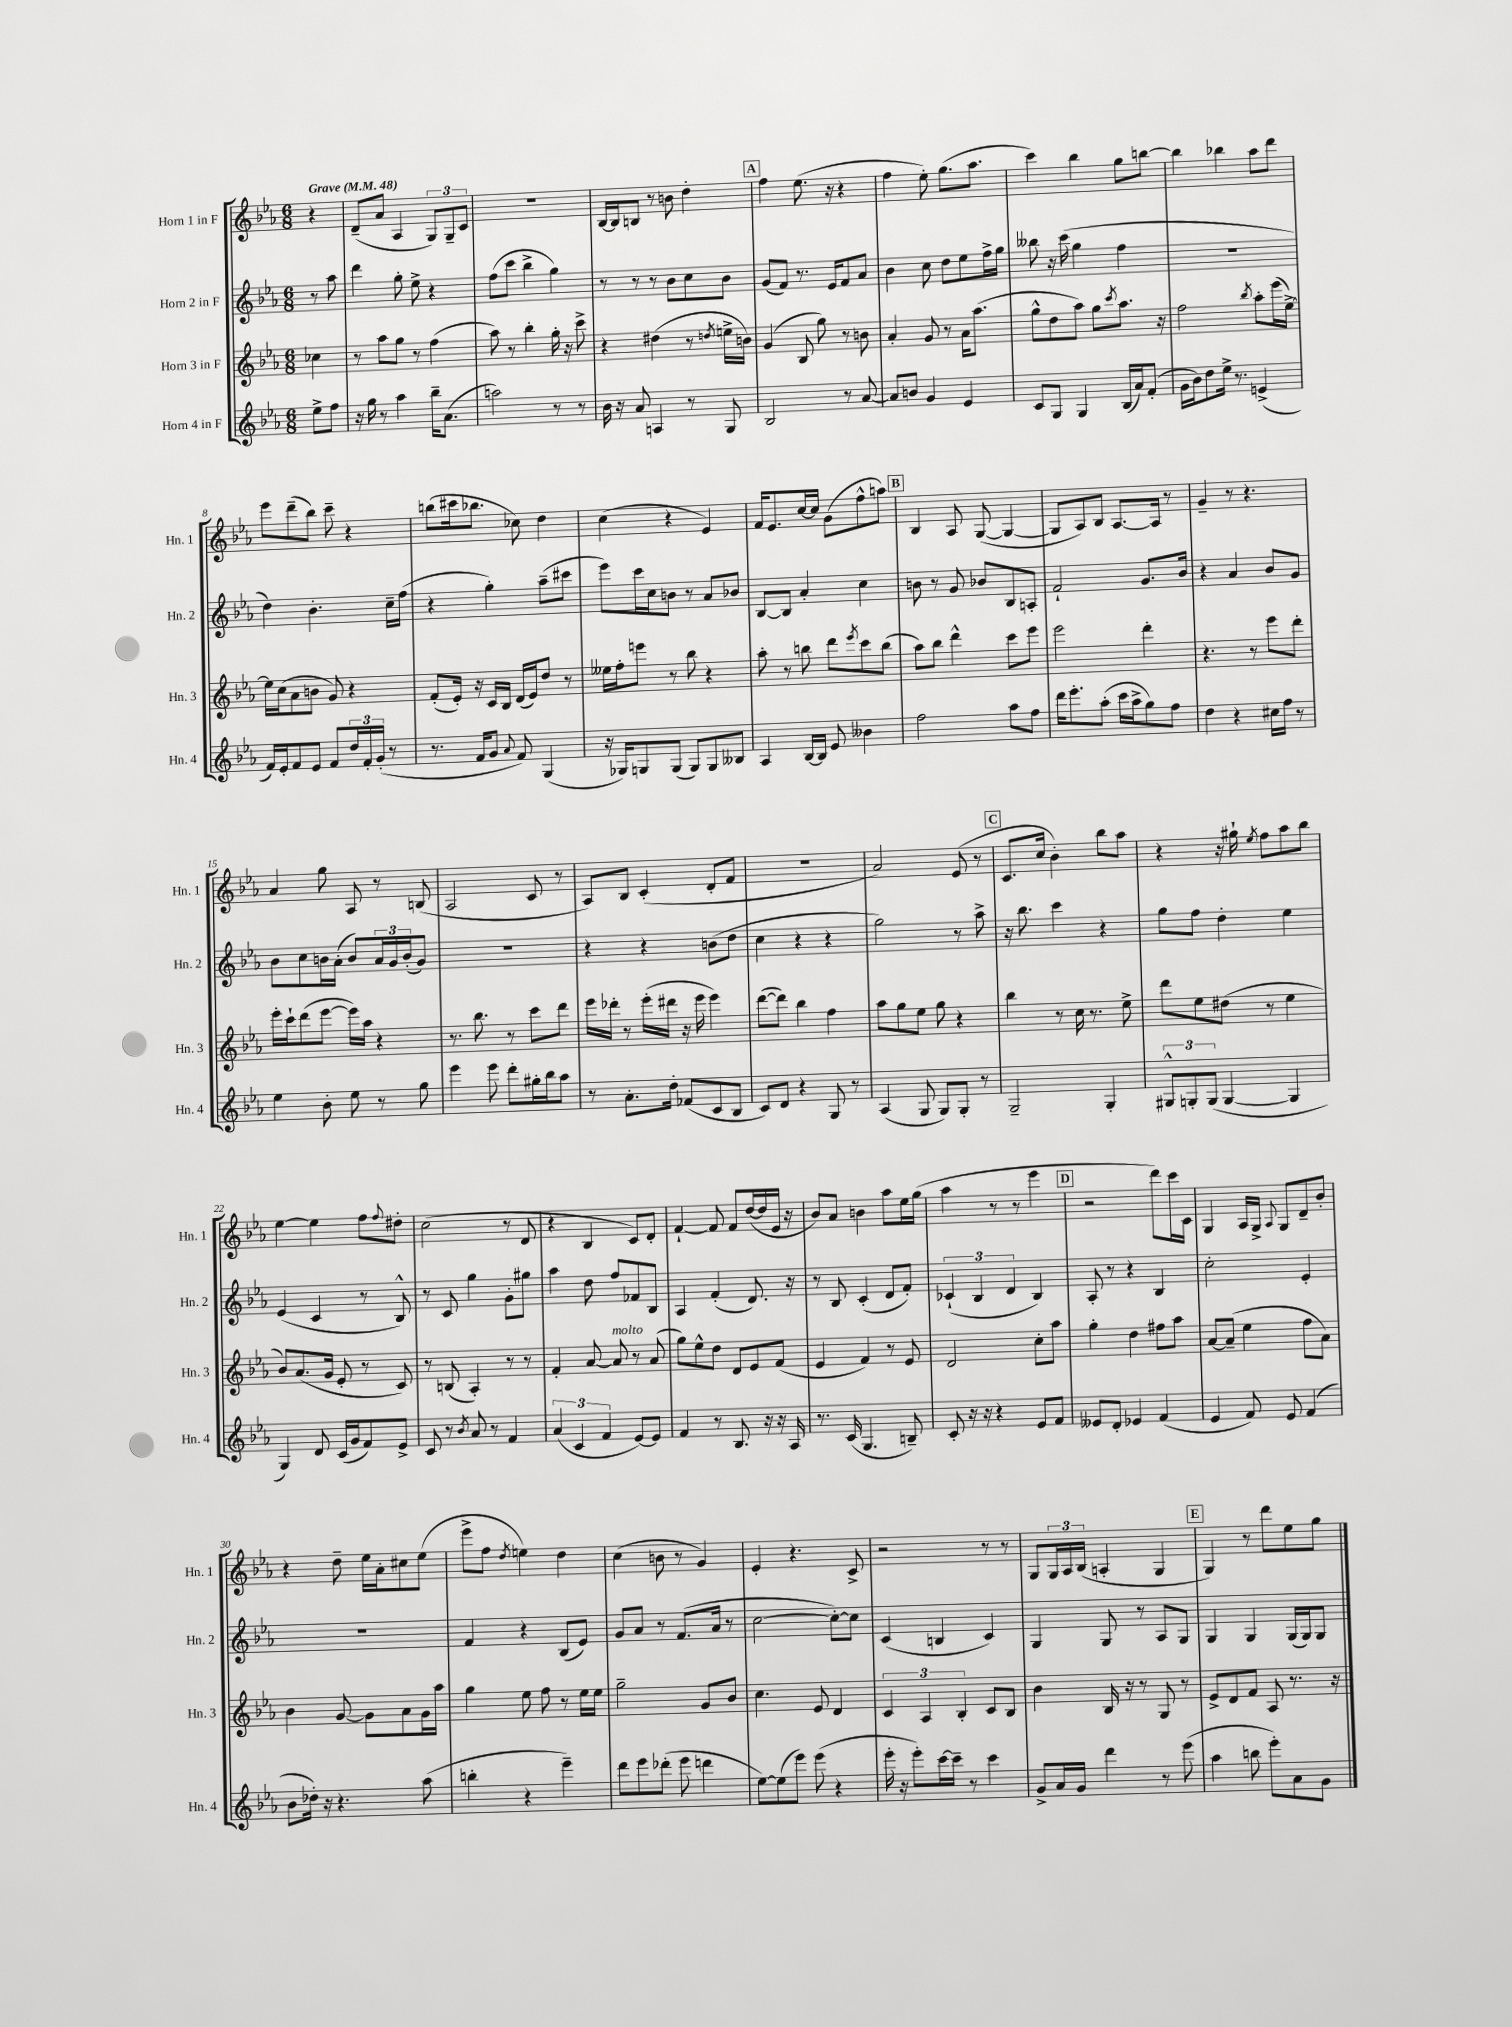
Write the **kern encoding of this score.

**kern	**kern	**kern	**kern
*staff4	*staff3	*staff2	*staff1
*clefG2	*clefG2	*clefG2	*clefG2
*k[b-e-a-]	*k[b-e-a-]	*k[b-e-a-]	*k[b-e-a-]
*M6/8	*M6/8	*M6/8	*M6/8
*MM48	*MM48	*MM48	*MM48
8ee-^	4cc-	8r	4r
8ff	.	8aa-	.
=	=	=	=
16r	8r	4ddd	(8d~
16gg	.	.	.
8r	8aa-	.	8a-
4aa-	8gg	8gg'	4A-
.	8r	8ee-^	.
16bb-~	(4ff	4r	12G)
(8.a-	.	.	.
.	.	.	12G~
.	.	.	12c
=	=	=	=
2aa)	8aa-)	(8ff	2.r
.	8r	8ccc	.
.	4bb-'	4bb-^	.
8r	16gg'	4gg)	.
.	16r	.	.
8r	8ccc^	.	.
=	=	=	=
16b-	4r	8r	[16B-
16r	.	.	16B-]
8a-	.	8r	8B
4A	(4dd#	8r	8r
.	.	8b-	8b
8r	8r	8cc	4dd'
.	8qdd	.	.
8G	16ee^	8b-	.
.	16b)	.	.
=	=	=	=
2B-	(4g	(8g	4ff
.	.	8f)	.
.	8B-	8.r	(8.ee-
.	8gg)	.	.
.	.	16e-	16r
8r	8r	8f	4r
[8a-	8b	8a-	.
=	=	=	=
8a-]	4a-'	4b-	4ff
8b	.	.	.
4g	8g	8cc	8ee-')
.	8r	8dd	(8.gg
4e-	16a-	8ee-	.
.	(8.aa-	.	8.aa-
.	.	16ff^	.
.	.	16gg	.
=	=	=	=
8c	8gg^^	8bb--	4ccc)
8G	8dd	16r	.
.	.	(16ccc	.
4G	8aa-)	4gg	4bb-
.	8gg	.	.
.	8qccc	.	.
(16B-	8.aa-	4ff	8gg
16a-)	.	.	.
(8f'	.	.	[8bb
.	16r	.	.
=	=	=	=
16g	2ff	2.r	4bb]
16b-)	.	.	.
8dd	.	.	.
16ee-^	.	.	4bb-
8.r	.	.	.
.	8qbb-	.	.
(4e^	8aa-'	.	8aa-
.	(16eee-	.	8ddd
.	[16ee-^)	.	.
=	=	=	=
16f)	16ee-]	4dd)	8eee-
16e-'	(16cc	.	.
8f	8a-	.	(8ddd~
8e-	8b	4.b-'	8bb-)
8f	8g)	.	8ccc~
24dd	4r	.	4r
24f'	.	.	.
(24g'	.	.	.
8r	.	16cc~	.
.	.	(16ff	.
=	=	=	=
8.r	(8f'	4r	(8bb
.	16e-')	.	16ccc#
16f	16r	.	8.bb-
8g	16c	4gg')	.
.	16B-	.	.
8qqa-	.	.	.
8f)	(16d	.	8cc-)
.	16e-)	.	.
(4G	8dd	(8aa-~	4dd
.	8r	8ccc#	.
=	=	=	=
16r	16ee--	8eee-)	(4cc
16G-)	16ff'	.	.
8G	8eee	16ccc	.
.	.	16cc	.
(8G	8r	8b	4r
8G)	8bb-	8r	.
8G	4r	8a-	4e-)
8B--	.	8b-	.
=	=	=	=
4A-	8aa-'	[8B-	16f
.	.	.	8.e-
.	8r	8B-]	.
[16B-	8bb	4a-'	[16cc
16B-]	.	.	16cc]
8e-	8ddd	.	(8g
.	8qeee-	.	.
4b--	8ccc	4cc	8ff^^
.	(8bb	.	8aa)
=	=	=	=
2ff	8aa-)	8b	4B-
.	8bb-	8r	.
.	4ddd^^	8g	8A-
.	.	8b-	([8G
8aa-	8ccc	8B-	4G_
8ff	8eee-	8A'	.
=	=	=	=
16ddd	2eee-	2f`	8G]
8.eee-'	.	.	.
.	.	.	8A-)
(8aa-'	.	.	8B-
16ccc	.	.	[8.A-
16aa-^	.	.	.
8gg)	4ddd'	8.g	.
.	.	.	16A-]
8ff	.	.	8r
.	.	16b-	.
=	=	=	=
4dd	4.r	4r	4g~
4r	.	4a-	8r
.	8r	.	4.r
16cc#	8eee-	8b-	.
16ff	.	.	.
8r	8ddd'	8g	.
=	=	=	=
4ee-	16eee-'	8b-	4a-
.	16ccc`	.	.
.	(8ddd	8cc	.
8b-'	[8eee-	16b	8gg
.	.	(16a-'	.
8ee-	16eee-])	8b)	8A-
.	16aa-	.	.
8r	4r	24a-	8r
.	.	24g	.
.	.	(24b'	.
8gg	.	8g)	(8B
=	=	=	=
4eee-	8.r	2.r	2A-
.	8.bb-	.	.
8eee-	.	.	.
8ddd'	8r	.	.
16gg#'	8ccc	.	8c
16bb-	.	.	.
8aa-	8ddd	.	8r
=	=	=	=
8r	16eee-	4r	8A-)
.	16ddd-'	.	.
8.a-'	8r	.	8B-
.	(16eee-'	4r	(4c'
16dd'	16ddd#	.	.
(8f-	16r	.	.
.	16eee-	.	.
8c	4eee-)	(8b	8d'
8B-	.	8dd	8f
=	=	=	=
8c)	([8ddd	4cc	2.r
8d	8ddd])	.	.
4r	4bb-	4r	.
8G	4ff	4r	.
8r	.	.	.
=	=	=	=
(4A-	8aa-	2gg)	2a-)
.	8gg	.	.
8G	8ee-	.	.
8G)	8gg	.	.
8G'	4r	8r	(8e-
8r	.	8aa-^	8r
=	=	=	=
2G~	4bb-	16r	8.c
.	.	8.bb-	.
.	.	.	16cc
.	8r	4ccc	4b-')
.	16cc	.	.
.	8.r	.	.
4G'	.	4r	8bb-
.	8ee-^	.	8aa-
=	=	=	=
12G#^^	8ddd	8gg	4r
12G'	.	.	.
.	8ee-	8ff	.
(12G	.	.	.
[4G	(8dd#	4dd'	16r
.	.	.	16gg#`
.	.	.	8qee-
.	8r	.	8ff
4G]	4ee-	4ee-	8aa-
.	.	.	8bb-
=	=	=	=
4G)	8b-)	(4e-	[4ee-
.	(8.a-	.	.
8d	.	4c	4ee-]
.	16g	.	.
(16c	8e-'	.	.
16g	.	.	.
8f)	8r	8r	8ff
.	.	.	8qqff
8e-^	8c)	8B-^^)	8dd#'
=	=	=	=
8c	8r	8r	(2cc
8r	(8B	8c	.
8qb-	.	.	.
8a-	4A-')	4gg	.
8r	.	.	.
4f	8r	8g'	8r
.	8r	8gg#	8d
=	=	=	=
(6a-	4f'	4aa-	4r
6c	.	.	.
.	[8a-	8dd	4B-
6f	.	.	.
.	8a-]	8ff	.
[8e-)	8r	8f-	8c)
8e-]	(8a-	8B-	8d'
=	=	=	=
4f	8gg)	4A-	[4f`
.	8ee-^^	.	.
8r	8dd	(4f'	8f]
8.B-	8d	.	8f
.	8e-	8.d)	([16dd
16r	.	.	16dd]
16r	(8f	.	16e-
16A-	.	16r	16r
=	=	=	=
8.r	4e-	8r	8b-)
.	.	8B-	8a-
(16c	.	.	.
4.G	4f)	(4c'	4b
.	8r	8d	8aa-
8B~)	8e-	8f')	16ee-
.	.	.	(16gg
=	=	=	=
8c'	2d	(6c-`	4aa-
16r	.	.	.
.	.	6B-	.
16r	.	.	.
4r	.	.	8r
.	.	6d	.
.	.	.	8r
8e-	8cc'	4B-)	4eee-
8f	8aa-	.	.
=	=	=	=
8e--	4gg'	8A-'	2r
8d'	.	8r	.
4e-	4dd	4r	.
(4f	8ff#	4B-	8ddd)
.	8aa-	.	16ccc
.	.	.	16c
=	=	=	=
4e-	[8a-	2cc'	4G
.	(8a-~]	.	.
8f)	4ee-	.	16A-
.	.	.	16G^
.	.	.	8qqA-
8e-	.	.	8G
(4f	8ff	4e-'	8d~
.	8a-)	.	8b-'
=	=	=	=
8b-	4b-	2.r	4r
16dd-')	.	.	.
16r	.	.	.
4.r	[8g	.	8dd~
.	8g]	.	16ee-
.	.	.	16a-'
.	8a-	.	8cc#
(8aa-	16g	.	(8ee-
.	16aa-	.	.
=	=	=	=
4bb'	4gg	4f	8eee-^
.	.	.	8ff
.	.	.	8qdd
4r	8ee-	4r	4ee)
.	8ff	.	.
4eee-~)	8r	(8B-	4dd
.	16ee-	8e-)	.
.	16ee-	.	.
=	=	=	=
8ddd	2gg~	8g	(4cc
8eee-	.	8a-	.
(8ddd-'	.	8r	8b
8eee-	.	(8.f	8r
4ddd	8g	.	4g)
.	.	16a-	.
.	8b-	8r	.
=	=	=	=
[8ee-)	4.cc	[2cc	4e-'
(8ee-]	.	.	.
8eee-)	.	.	4.r
(8eee-	8e-	.	.
4r	4d	8cc'_)	.
.	.	8cc]	8c^
=	=	=	=
16eee-'	6c	(4c	2r
16r	.	.	.
8eee-')	.	.	.
.	6A-	.	.
[16ccc	.	4B	.
16ccc~]	.	.	.
.	6B-'	.	.
8r	.	.	.
4ccc	8c	4c)	8r
.	8B-	.	8r
=	=	=	=
8g^	4b-	4G	8G
16a-	.	.	24G
.	.	.	24A-
16g	.	.	.
.	.	.	(24B-
4ddd	16B-	8G	4A'
.	16r	.	.
.	8r	8r	.
8r	8G	8A-	4G
(8eee-	8r	8G	.
=	=	=	=
4aa-	8e-^	4G	4G)
.	8d	.	.
8bb	8f	4G	8r
8eee-')	8A-	.	8ddd
8a-	8.r	(16G	8ee-
.	.	16G)	.
8g	.	8G	8gg
.	16r	.	.
==	==	==	==
*-	*-	*-	*-
